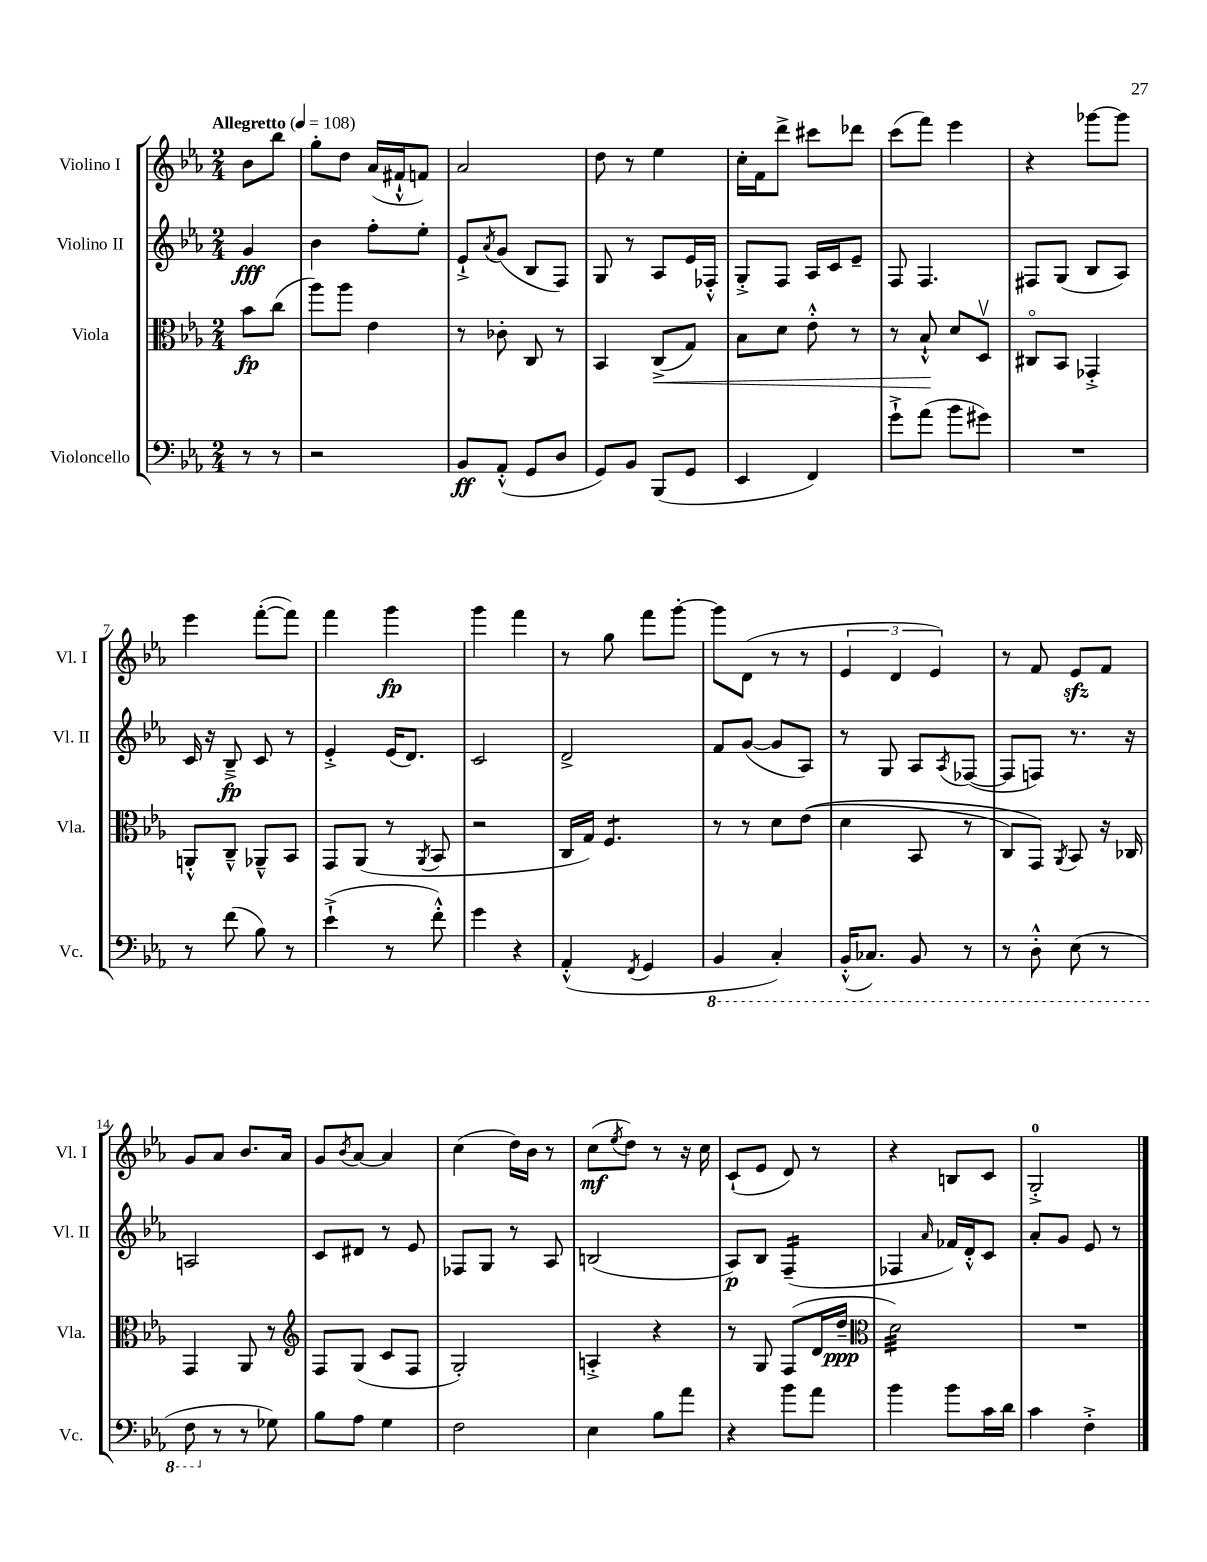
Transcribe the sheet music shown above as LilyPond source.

<<
\new StaffGroup <<
\new Staff = "s0" \with { instrumentName = "Violino I" shortInstrumentName = "Vl. I" } {
    \clef treble \key ees \major \numericTimeSignature \time 2/4 \partial 4 \tempo "Allegretto" 4 = 108
    bes'8 bes''8 |
    g''8-. d''8 aes'16( fis'16-!-^ f'8) |
    aes'2 |
    d''8 r8 ees''4 |
    c''16-. f'16 d'''8-> cis'''8 des'''8 |
    c'''8( f'''8) ees'''4 |
    r4 ges'''8~ ges'''8 |
    ees'''4 f'''8~-.( f'''8) |
    f'''4 g'''4\fp |
    g'''4 f'''4 |
    r8 g''8 f'''8 g'''8~-. |
    g'''8 d'8( r8 r8 |
    \tuplet 3/2 { ees'4 d'4 ees'4) } |
    r8 f'8 ees'8\sfz f'8 |
    g'8 aes'8 bes'8. aes'16 |
    g'8 \acciaccatura { bes'8 } aes'8~ aes'4 |
    c''4( d''16) bes'16 r8 |
    c''8\mf( \acciaccatura { ees''8 } d''8) r8 r16 c''16 |
    c'8-!( ees'8 d'8) r8 |
    r4 b8 c'8 |
    g2-0-.-> \bar "|." |
}
\new Staff = "s1" \with { instrumentName = "Violino II" shortInstrumentName = "Vl. II" } {
    \clef treble \key ees \major \numericTimeSignature \time 2/4 \partial 4
    g'4\fff |
    bes'4 f''8-. ees''8-. |
    ees'8-!-> \acciaccatura { aes'8 } g'8( bes8 f8) |
    g8 r8 aes8 ees'16 fes16-.-^ |
    g8-.-> f8 aes16 c'16 ees'8-- |
    f8 f4. |
    fis8 g8( bes8 aes8) |
    c'16 r16 bes8--->\fp c'8 r8 |
    ees'4-.-> ees'16( d'8.) |
    c'2 |
    d'2-> |
    f'8 g'8~( g'8 aes8) |
    r8 g8 aes8 \acciaccatura { aes8 } fes8~( |
    fes8 f8) r8. r16 |
    a2 |
    c'8 dis'8 r8 ees'8 |
    fes8 g8 r8 aes8 |
    b2( |
    aes8\p) bes8 f4:16--( |
    fes4 \grace { aes'16 } fes'16) d'16-.-^ c'8 |
    aes'8-. g'8 ees'8 r8 \bar "|." |
}
\new Staff = "s2" \with { instrumentName = "Viola" shortInstrumentName = "Vla." } {
    \clef alto \key ees \major \numericTimeSignature \time 2/4 \partial 4
    bes'8\fp c''8( |
    aes''8) aes''8 ees'4 |
    r8 ces'8-. c8 r8 |
    bes,4 c8->\<( g8) |
    bes8 d'8 ees'8-.-^ r8 |
    r8 bes8-!-^\! d'8 d8\upbow |
    cis8\flageolet bes,8 ges,4-.-> |
    a,8-.-^ c8---^ aes,8---^ bes,8 |
    g,8 aes,8( r8 \acciaccatura { aes,8 } bes,8 |
    r2 |
    c16 g16) f4.:8 |
    r8 r8 d'8 ees'8(\( |
    d'4 bes,8 r8 |
    c8) g,8\) \acciaccatura { aes,8 } bes,8 r16 ces16 |
    g,4 aes,8 r8 |
    \clef treble f8 g8( c'8 f8 |
    g2-.) |
    a4-.-> r4 |
    r8 g8 f8( d'16 d''16--\ppp |
    \clef alto d'2:32) |
    R2 \bar "|." |
}
\new Staff = "s3" \with { instrumentName = "Violoncello" shortInstrumentName = "Vc." } {
    \clef bass \key ees \major \numericTimeSignature \time 2/4 \partial 4
    r8 r8 |
    r2 |
    bes,8\ff aes,8-.-^( g,8 d8 |
    g,8) bes,8 bes,,8( g,8 |
    ees,4 f,4) |
    g'8-!-> aes'8( bes'8 gis'8) |
    R2 |
    r8 f'8( bes8) r8 |
    ees'4-!->( r8 f'8-.-^) |
    g'4 r4 |
    aes,4-.-^( \acciaccatura { f,8 } g,4 |
    \ottava #-1 bes,,4 c,4-.) |
    bes,,16-.-^( ces,8.) bes,,8 r8 |
    r8 d,8-.-^ ees,8( r8 |
    f,8 \ottava #0 r8 r8 ges8) |
    bes8 aes8 g4 |
    f2 |
    ees4 bes8 aes'8 |
    r4 bes'8 aes'8 |
    bes'4 bes'8 c'16 d'16 |
    c'4 f4-.-> \bar "|." |
}
>>
>>
